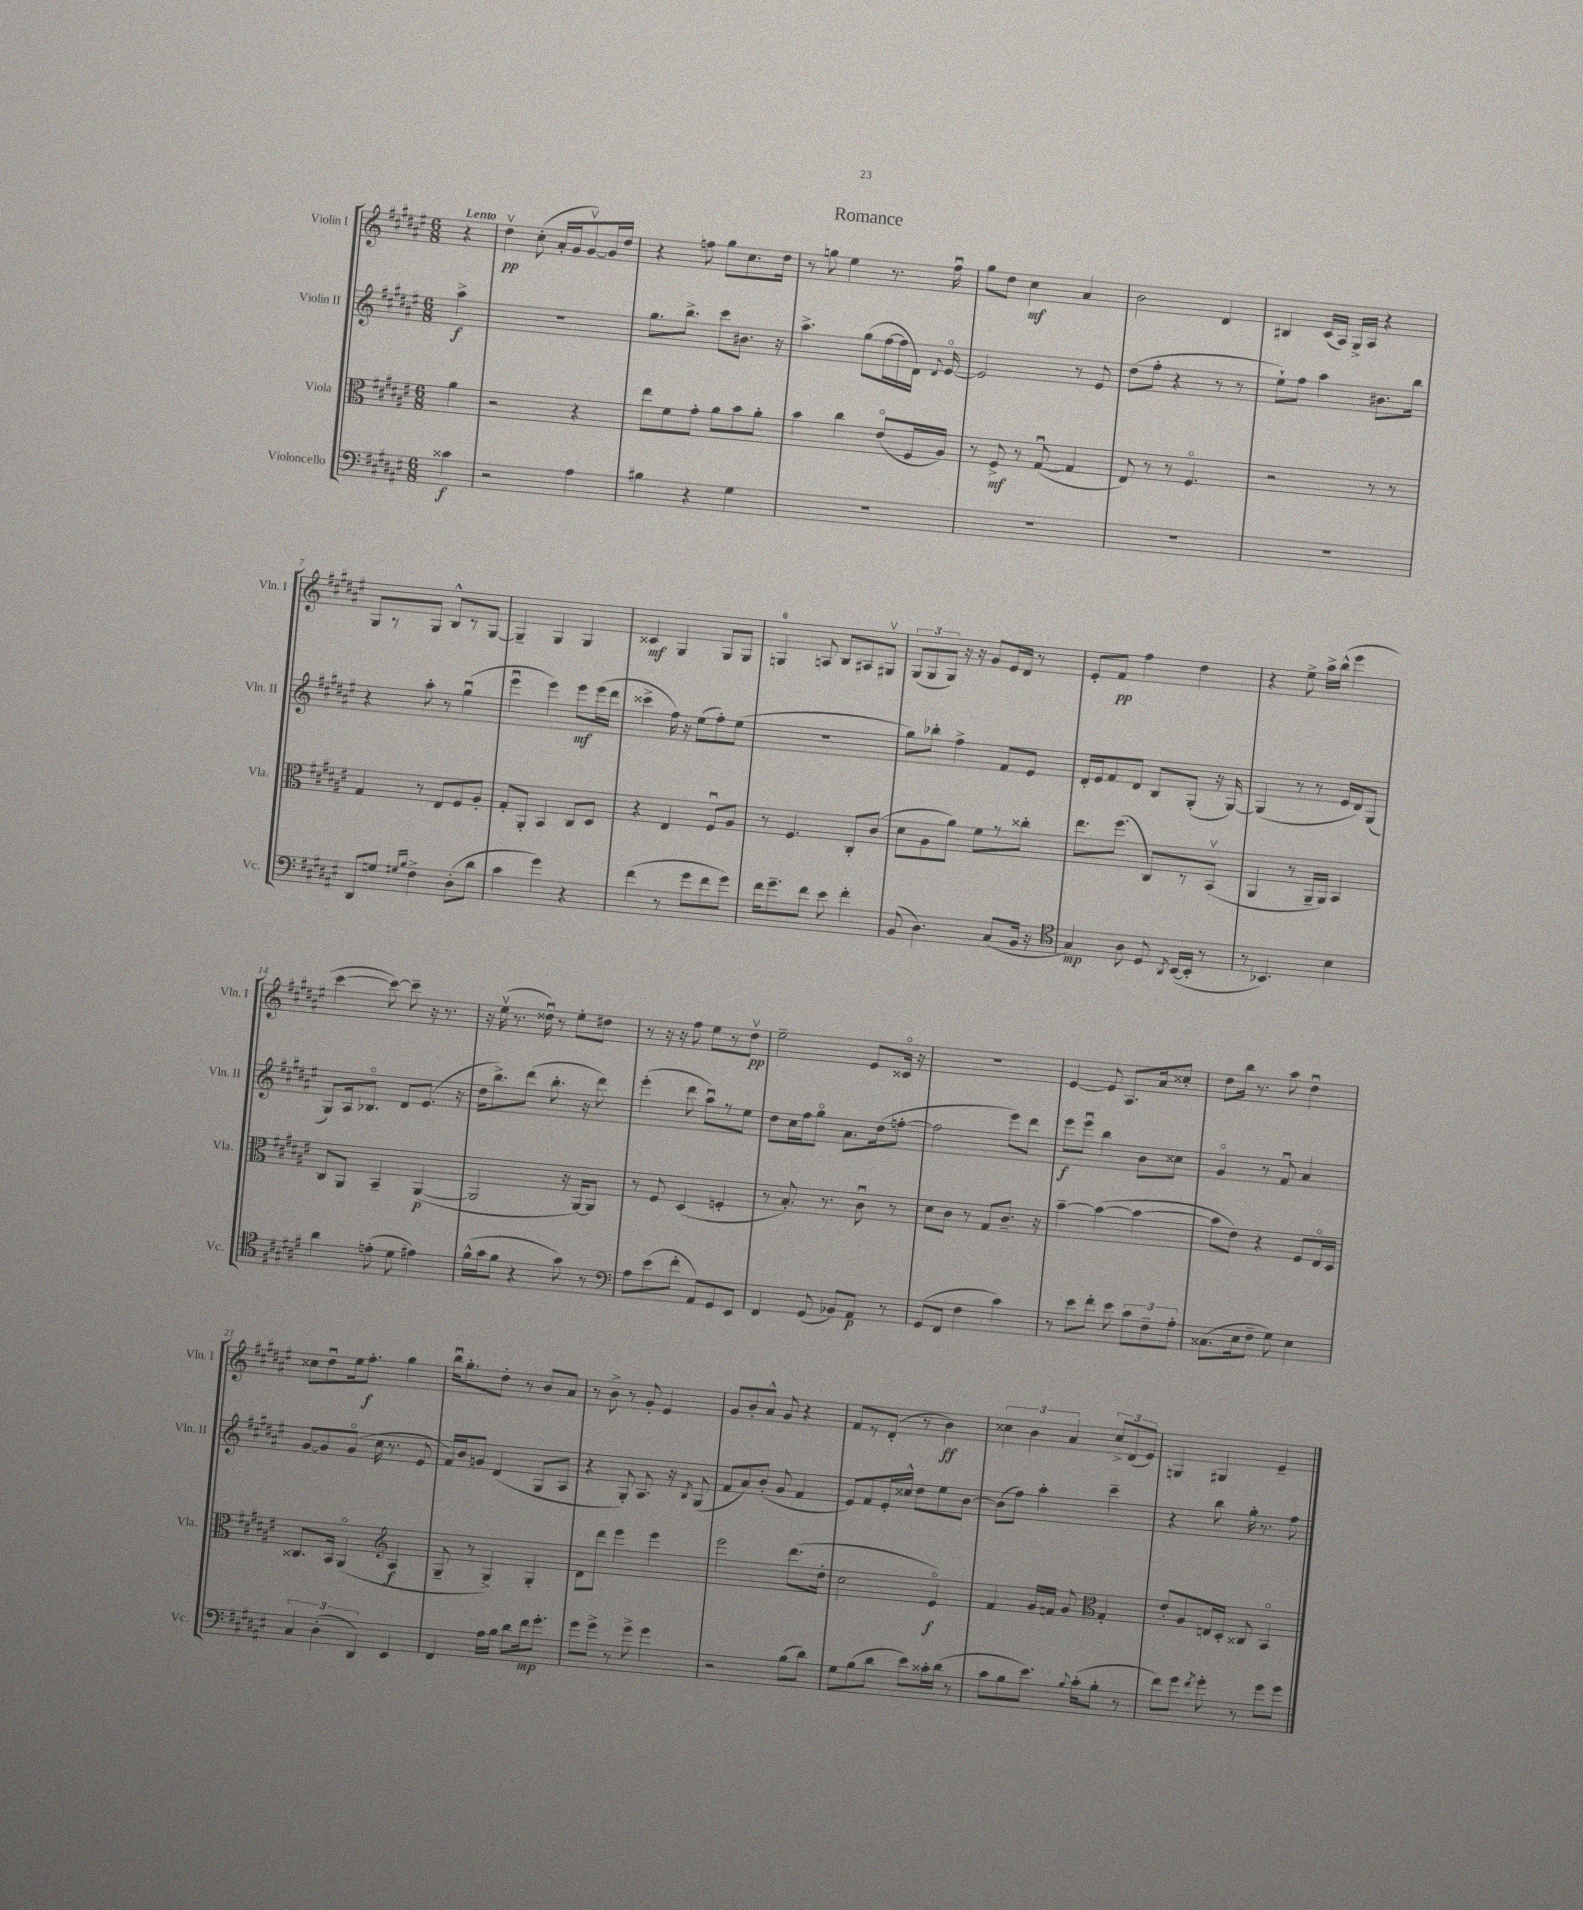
\header { title = "Romance" }
<<
\new StaffGroup <<
\new Staff = "s0" \with { instrumentName = "Violin I" shortInstrumentName = "Vln. I" } {
    \clef treble \key fis \major \numericTimeSignature \time 6/8 \partial 4 \tempo "Lento"
    \autoBeamOff r4 |
    dis''4\upbow\pp cis''8-.( ais'16[-. gis'16 gis'8~\upbow) gis'16 dis''16] |
    r4 f''8 gis''8[ cis''8. dis''16] |
    r8 g''8 eis''4 r8. fis''16\downbow |
    gis''8[ dis''8] cis''4\mf ais'4 |
    b'2 dis'4 |
    bis4 cis'16[( ais16]) gis16[-> ais16] r4 |
    gis8[ r8 gis8] b8[-^ r8 gis8]~ |
    gis4-- gis4 gis4 |
    cisis'4\mf gis4 gis8[ gis8] |
    g4-0 a8 b8[ ais8 gis8]\upbow |
    \tuplet 3/2 { gis8[( gis8 gis8]) } r16 r16 gis'8[ eis'16 dis'16] r8 |
    eis'8[-. fis'8]\pp fis''4 dis''4 |
    r4 eis''8-> ais''16[-> b''16]-^( eis'''4 |
    cis'''4~ cis'''8~) cis'''8-- r16 r8. |
    r16 eis''16\upbow( r8. disis''16\downbow) r8 eis''8[-. dis''8] |
    r8 r16 r16 fis''8 eis''8[ r8 dis''8]\upbow\pp |
    eis''2-- eis'8[ cisis'16]\flageolet r16 |
    R2. |
    eis'4~ eis'8 ais8.[ ais'16 cisis''8]-. |
    dis''8[ b''16] r8. ais''8 dis''4\downbow |
    cisis''8[ dis''8\downbow eis''16 fis''8.]-.\f gis''4 |
    b''16[\downbow gis''8.-. dis''8]-. r8 b'8[ ais'8] |
    r8 b'8-> r8 gis'8-. eis'4 |
    gis'8[ b'8-. ais'8]-^ gis'8 r4 |
    fis'8[ r8 dis'8]-.( r8 b'4\ff) |
    \tuplet 3/2 { cisis''4 b'4 ais'4 } \tuplet 3/2 { cisis''8[-> dis'8( eis'8]) } |
    g4 gis4 eis'4-- \bar "|." |
}
\new Staff = "s1" \with { instrumentName = "Violin II" shortInstrumentName = "Vln. II" } {
    \clef treble \key fis \major \numericTimeSignature \time 6/8 \partial 4
    \autoBeamOff ais''4->\f |
    R2. |
    gis''8.[ b''8.]-> cis'''8[ bis'8.] r16 |
    ais''4.-> gis''8[( fis''16~ fis''16 dis'16]) \appoggiatura { dis'8 } eis'16~\flageolet |
    eis'2 r8 eis'8 |
    dis''8[( fis''8]-. r4 r8 r8 |
    eis''8[-!) fis''8] ais''4 bis'8.[ b''16] |
    r4 ais''8-. r8 gis''4\downbow( |
    eis'''4\downbow eis'''4) eis'''8[\mf eis'''16( dis'''16] |
    cisis'''4-> fis''16) r16 eis''8[( fis''8-.) eis''8]( |
    R2. |
    gis''8[) bes''8]-. fis''4-> fis'8[ eis'8] |
    dis'16[-. eis'16 fis'8 dis'8] b8[ gis8]-.( r16 gis16~) |
    gis4( r8 r8 eis'16[ dis'16) gis8]( |
    gis8[) ais16 bes8.]\flageolet dis'8[ eis'8.]( r16 |
    dis''16[ b''8.->) dis'''8]( b''8.-. r16 dis'''8) |
    eis'''4-.( dis'''8 ais''8[\downbow) r8 eis''8] |
    dis''8[ cis''16 fis''16 gis''8]\flageolet ais'8.[ dis''16( f''8]~-. |
    f''2 eis'''8[) dis'''8] |
    eis'''8[\f eis'''8]\downbow b''4 b'8[ cisis''8] |
    gis'4\flageolet r8 fis'8\downbow ais'4 |
    gis'8[~ gis'8 gis'8]\flageolet( cis''16 r8. eis'8 |
    fis'16[) b'16 g'8] dis'4( gis8[ ais8] |
    r4 gis8-.) ais8. r16 \acciaccatura { b8 } gis8( |
    fis'8[ ais'8) b'8]-.( gis'8 fis'4 |
    eis'8[) fis'8 eis'16-. cisis''16]-^ dis''8[ eis''8 b'8]~ |
    b'8[( fis''8]) ais''4-. cis'''4-- |
    r4 b''8 gis''16-. r8. fis''8 \bar "|." |
}
\new Staff = "s2" \with { instrumentName = "Viola" shortInstrumentName = "Vla." } {
    \clef alto \key fis \major \numericTimeSignature \time 6/8 \partial 4
    \autoBeamOff ais'4 |
    r2 r4 |
    eis''8[ fis'8 gis'8]-. ais'8[ b'8 ais'8]-. |
    b'4 cis''4 eis'8[\flageolet( fis16 ais16]) |
    r8 fis8->\mf r8 gis8~\downbow( gis4 |
    eis8) r8 r8 fis4.\flageolet |
    r2 r8 r8 |
    gis4 r8 eis8[ fis8 ais8]-. |
    gis8[-. ais,8]-. b,4 cis8[ dis8] |
    r4 eis4 fis8[\downbow ais8] |
    r8 fis4. cis8[-. cis'8]( |
    dis'8[ ais8 ais'8]) fis'8[ r8 cisis''8]-. |
    eis''8.[ fis''8.]( cis8[) r8 b,8]\upbow( |
    ais,4 r8 ais,16[-- ais,16]) b,4 |
    cis8[ ais,8] b,4-- ais,4~\p( |
    ais,2 r16 ais,16[~) ais,8] |
    r8 fis8 dis4( f4-. |
    r8 b8.-.) r8. cis'8\downbow r8 |
    dis'8[ cis'8] r8 gis8[ cis'8.]-- r16 |
    b'4~-- b'4~( b'4~ |
    b'8[ eis'8]) r4 fis8[ eis16\flageolet dis16] |
    cisis8.[ b,16] ais,4\flageolet( \clef treble ais4\f |
    gis8-- r8 gis4->) gis4-. |
    dis'8[ dis'''8] eis'''4 eis'''4 |
    eis'''2 dis'''8.[( dis''16]-. |
    cis''2 eis'4\flageolet\f) |
    fis'4 gis'16[ f'16] gis'8 \clef alto gis4-. |
    eis'8[-. ais8 e16 dis16]-. cisis8 b,4\flageolet \bar "|." |
}
\new Staff = "s3" \with { instrumentName = "Violoncello" shortInstrumentName = "Vc." } {
    \clef bass \key fis \major \numericTimeSignature \time 6/8 \partial 4
    \autoBeamOff cisis'4\f |
    r2 ais4 |
    bis4 r4 gis4 |
    R2. |
    R2. |
    R2. |
    R2. |
    dis,8[ g8] \grace { gis16[ b16] } fis4-> dis8[-.( dis'8] |
    cis'4 gis'4) r4 |
    fis'4( r8 gis'8[ fis'8 gis'8]) |
    fis'16[ gis'8.-- fis'8] eis'8 fis'4-. |
    b,8( dis4.) cis8[( b,16] r16 |
    \clef tenor gis4\mp) ais8 dis8 \acciaccatura { ais,8 } b,16[~( b,16]-. r8 |
    r8 bes,4.) b4 |
    ais'4 e'8-.( dis'8 eis'4) |
    fis'16[-^( gis'16 fis'8] r4 gis'8) r8 |
    \clef bass ais8[ eis'8( fis'8]-. ais,8[) gis,8 eis,8] |
    fis,4 gis,8( bes,8[) ais,8]\p r8 |
    gis,8[( fis,8] fis4 cis'4) |
    r8 eis'8[ fis'8]-. eis'8 \tuplet 3/2 { cis'8[ fis8-- ais8]-. } |
    cisis8.[( eis16 fis8]-- gis8) eis4 |
    \tuplet 3/2 { cis4 dis4-.( dis,4) } eis,4 |
    fis,4 ais16[ b16] dis'8[ fis'16\mp gis'8.]-. |
    gis'8[ gis'8]-> r8 gis'8-> gis'4 |
    r2 b8[( dis'8]) |
    gis8[ b8( dis'8] eis'8[) cisis'16-. dis'16]( r8 |
    cis'8[ b8 eis'8.]) \appoggiatura { b8 } cis'16[-.( b8]-. r8 |
    fis'8[) gis'8] \acciaccatura { fis'8 } gis'8-. r8 gis'8[ gis'8] \bar "|." |
}
>>
>>
